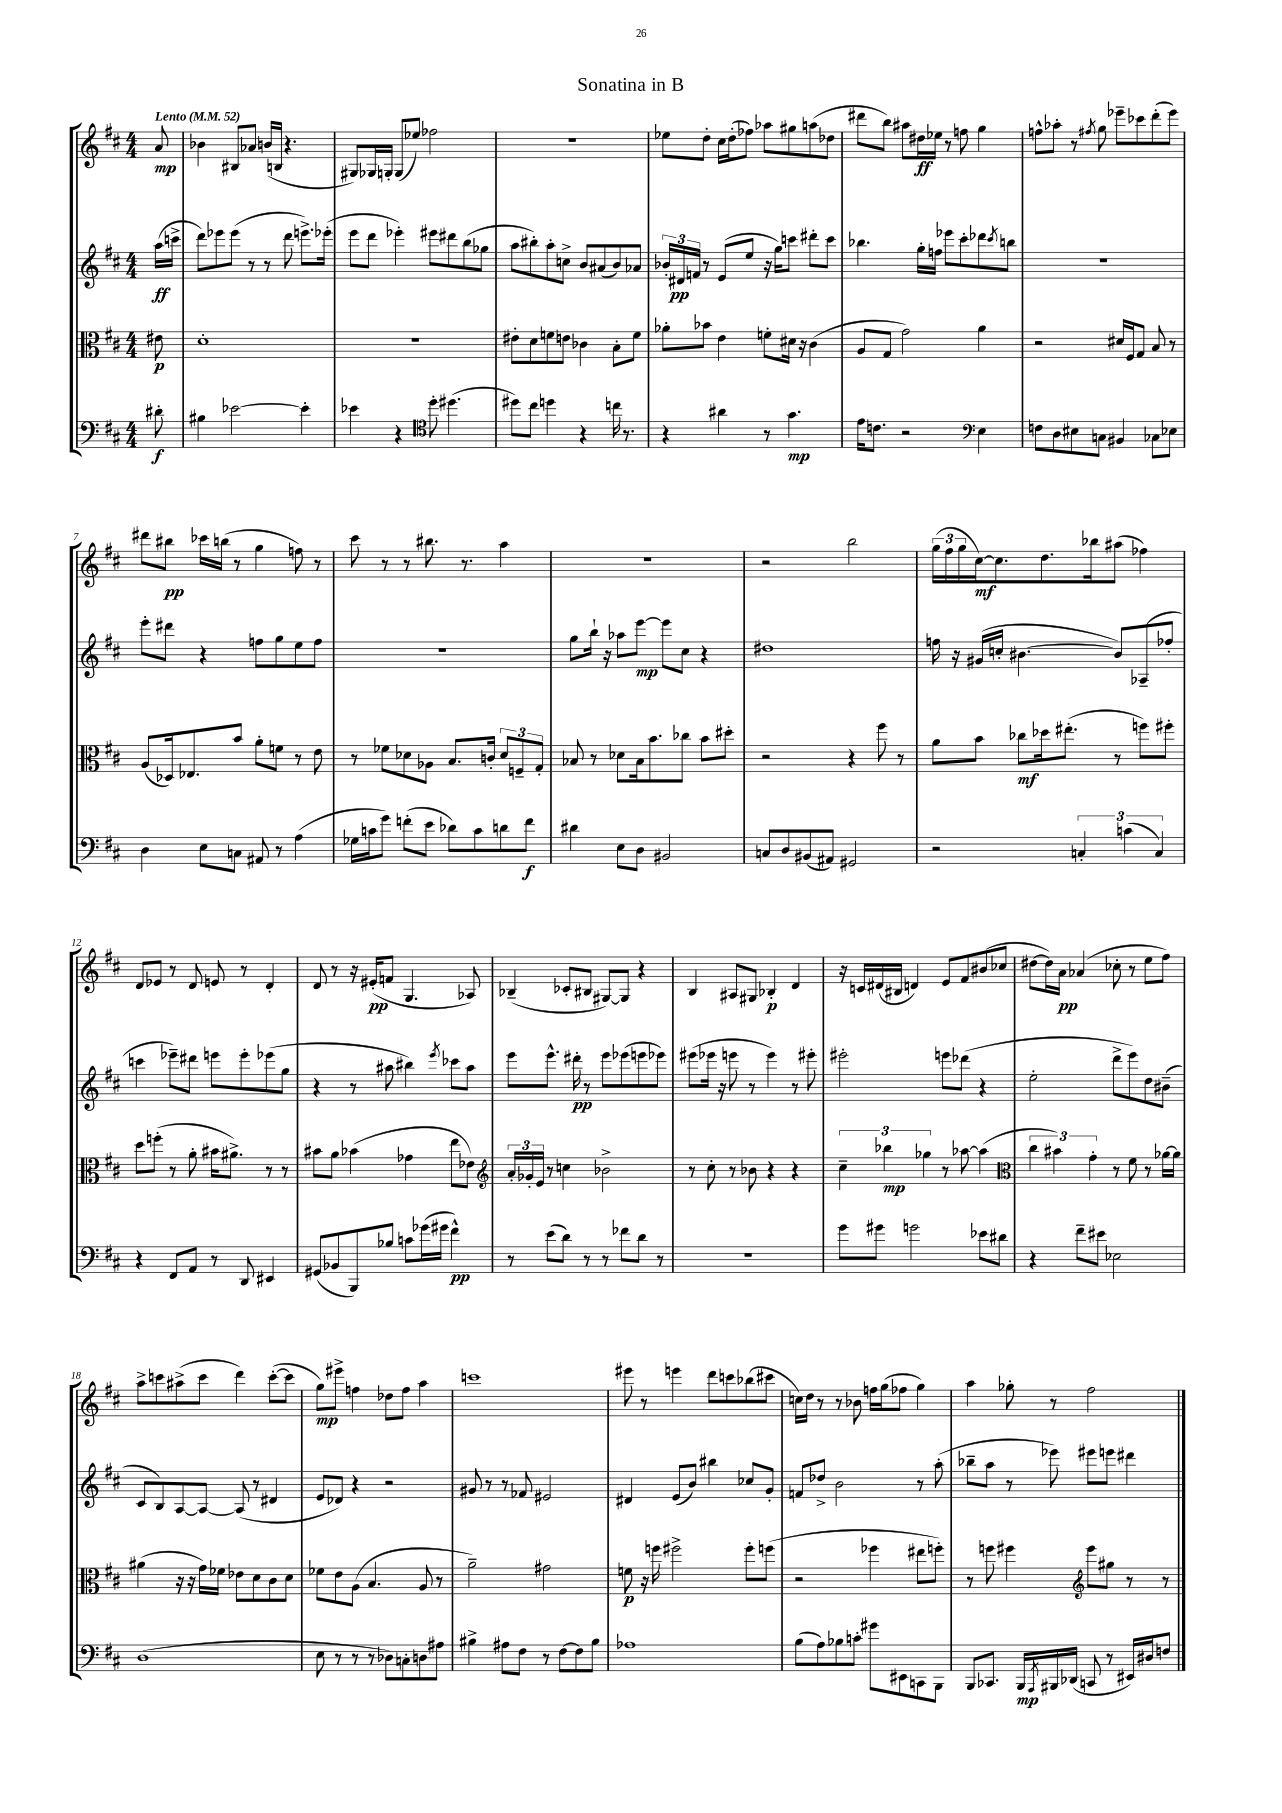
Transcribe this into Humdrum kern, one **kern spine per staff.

**kern	**dynam	**kern	**dynam	**kern	**dynam	**kern	**dynam
*part4	*part4	*part3	*part3	*part2	*part2	*part1	*part1
*staff4	*staff4	*staff3	*staff3	*staff2	*staff2	*staff1	*staff1
*clefF4	*	*clefC3	*	*clefG2	*	*clefG2	*
*k[f#c#]	*	*k[f#c#]	*	*k[f#c#]	*	*k[f#c#]	*
*M4/4	*	*M4/4	*	*M4/4	*	*M4/4	*
*MM52	*	*MM52	*	*MM52	*	*MM52	*
=	=	=	=	=	=	=	=
!	!	!	!	!	!	!LO:TX:a:B:t=Lento	!
8d#X'\	f	8e#X\	p	(16aa\LL	ff	8a/	mp
.	.	.	.	16cccn^\JJ	.	.	.
=1	=1	=1	=1	=1	=1	=1	=1
4B#X\	.	1d'	.	8ddd\L)	.	4b-X\	.
.	.	.	.	8eee-X\	.	.	.
[2e-X\	.	.	.	(8eee-\J	.	8B#X/L	.
.	.	.	.	8r	.	8a-X/J	.
.	.	.	.	8r	.	(16bn/LL	.
.	.	.	.	.	.	16Bn/JJ	.
.	.	.	.	8ddd\	.	4.r	.
4e-'\]	.	.	.	8.eeen^\L)	.	.	.
.	.	.	.	(16eee-X'\Jk	.	.	.
=2	=2	=2	=2	=2	=2	=2	=2
4e-X\	.	1r	.	8eee\L	.	8G#X/L)	.
.	.	.	.	8ddd\J	.	16G-X/L	.
.	.	.	.	.	.	16Gn'/JJ	.
4r	.	.	.	4eee-X'\)	.	(8G/L	.
.	.	.	.	.	.	8ee-X/J)	.
*clefC4	*	*	*	*	*	*	*
8dd'\	.	.	.	8eee#X\L	.	2ff-X\	.
(4.dd#X\	.	.	.	8ddd#X\	.	.	.
.	.	.	.	(8bb\	.	.	.
.	.	.	.	8gg-X\J	.	.	.
=3	=3	=3	=3	=3	=3	=3	=3
8dd#X\L)	.	8e#X'\L	.	8aa\L	.	1r	.
8cc#\J	.	8d\	.	8bb#X'\)	.	.	.
4ddn\	.	8fn\	.	8aa'\	.	.	.
.	.	8en\J	.	8ccn^\J	.	.	.
4r	.	4c-X\	.	8b/L	.	.	.
.	.	.	.	(8a#X/	.	.	.
16ccn\	.	8B'\L	.	8b/)	.	.	.
8.r	.	.	.	.	.	.	.
.	.	8f\J	.	8a-X/J	.	.	.
=4	=4	=4	=4	=4	=4	=4	=4
4r	.	8a-X'\L	.	24b-X'/LL	.	8ee-X\L	.
.	.	.	.	24d#X/	pp	.	.
.	.	.	.	24fn/JJ	.	.	.
.	.	8b-X\J	.	8r	.	8dd'\J	.
4a#X\	.	4e\	.	(8e/L	.	16cc#\LL	.
.	.	.	.	.	.	(16dd'\J	.
.	.	.	.	8ee/J	.	8ff-X\J)	.
8r	.	8fn'\L	.	16r	.	8aa-X\L	.
.	.	.	.	16gg\KL)	.	.	.
4.g\	mp	16d#X\Jk	.	8cccn\J	.	8gg#X\	.
.	.	16r	.	.	.	.	.
.	.	(4c#\	.	8ddd#X'\L	.	(8aan\	.
.	.	.	.	8ccc\J	.	8dd-X\J	.
=5	=5	=5	=5	=5	=5	=5	=5
16e\KL	.	8A/L	.	4.bb-X\	.	8ddd#X\L	.
8.cn\J	.	.	.	.	.	.	.
.	.	8G/J	.	.	.	8bb\J)	.
2r	.	2g\)	.	.	.	8aa#X\L	.
.	.	.	.	16gg'\LL	.	16dd#X\L	ff
.	.	.	.	16ffn\JJ	.	16ee-X\JJ	.
.	.	.	.	8eee-X\L	.	8r	.
.	.	.	.	8ccc#'\	.	8ffn\	.
*clefF4	*	*	*	*	*	*	*
4E\	.	4a\	.	8ddd-X\	.	4gg\	.
.	.	.	.	8qccc#/	.	.	.
.	.	.	.	8bbn\J	.	.	.
=6	=6	=6	=6	=6	=6	=6	=6
8Fn\L	.	2r	.	1r	.	8ffn^^\L	.
8D\	.	.	.	.	.	8aa-X'\J	.
8E#X\	.	.	.	.	.	8r	.
.	.	.	.	.	.	8qff#X/	.
8Cn\J	.	.	.	.	.	8gg\	.
4BB#X/	.	16d#X/LL	.	.	.	8eee-X~\L	.
.	.	16F#/J	.	.	.	.	.
.	.	8G/J	.	.	.	8ccc-X\	.
8C-X\L	.	8B/	.	.	.	(8ddd'\	.
8E-X\J	.	8r	.	.	.	8eee-\J)	.
!!LO:LB:g=z
=7	=7	=7	=7	=7	=7	=7	=7
4D\	.	(8A/L	.	8eee'\L	.	8ddd#X\L	.
.	.	16D-X/k)	.	8ddd#X\J	.	8bb#X\J	pp
.	.	8.E-X/	.	.	.	.	.
8E\L	.	.	.	4r	.	16ccc-X\LL	.
.	.	.	.	.	.	(16bbn\JJ	.
8Cn\J	.	8b/J	.	.	.	8r	.
8AA#X/	.	8a'\L	.	8ffn\L	.	4gg\	.
8r	.	8fn\J	.	8gg\	.	.	.
(4A\	.	8r	.	8ee\	.	8ffn\)	.
.	.	8e\	.	8ff\J	.	8r	.
=8	=8	=8	=8	=8	=8	=8	=8
16G-X\LL	.	8r	.	1r	.	8ccc#\	.
16cn\J	.	.	.	.	.	.	.
8g\J)	.	8f-X\L	.	.	.	8r	.
(8fn'\L	.	8d-X\	.	.	.	8r	.
8e\J	.	8A-X\J	.	.	.	8.bb#X\	.
8d-X\L)	.	8.B/L	.	.	.	.	.
.	.	.	.	.	.	8.r	.
8c\	.	.	.	.	.	.	.
.	.	16cn'/Jk	.	.	.	.	.
8dn\	.	12d-/L	.	.	.	4aa\	.
.	.	12Fn~/	.	.	.	.	.
8f\J	f	.	.	.	.	.	.
.	.	12G'/J	.	.	.	.	.
=9	=9	=9	=9	=9	=9	=9	=9
4d#X\	.	8B-X/	.	8gg\L	.	1r	.
.	.	8r	.	16bb`\Jk	.	.	.
.	.	.	.	16r	.	.	.
8E\L	.	8d-X\L	.	8aa-X\L	.	.	.
8D\J	.	16B-\k	.	[8eee\J	mp	.	.
.	.	8.b\	.	.	.	.	.
2BB#X/	.	.	.	8eee\L]	.	.	.
.	.	8cc-X\J	.	8cc#\J	.	.	.
.	.	8b\L	.	4r	.	.	.
.	.	8dd#X'\J	.	.	.	.	.
=10	=10	=10	=10	=10	=10	=10	=10
8Cn/L	.	2r	.	1dd#X	.	2r	.
8D/	.	.	.	.	.	.	.
(8BB#X/	.	.	.	.	.	.	.
8AA#X/J)	.	.	.	.	.	.	.
2GG#X/	.	4r	.	.	.	2bb\	.
.	.	8ff#\	.	.	.	.	.
.	.	8r	.	.	.	.	.
=11	=11	=11	=11	=11	=11	=11	=11
2r	.	8a\L	.	16ffn\	.	(24gg\LL	.
.	.	.	.	.	.	24ff#\	.
.	.	.	.	16r	.	.	.
.	.	.	.	.	.	24gg\	.
.	.	8b\J	.	(16g#X/LL	.	[16cc#\J)	mf
.	.	.	.	16ccn'/JJ	.	8.cc#\]	.
.	.	8cc-X\L	mf	[4.b#X\	.	.	.
.	.	16dd-X\k	.	.	.	8.dd\	.
.	.	(8.ee#X'\J	.	.	.	.	.
6Cn'/	.	.	.	.	.	.	.
.	.	.	.	.	.	16bb-X\k	.
.	.	8r	.	8b#/L])	.	(8aa#X\J	.
(6cn\	.	.	.	.	.	.	.
.	.	8ffn\L)	.	(8A-X~/	.	4ff-X\)	.
6C/)	.	.	.	.	.	.	.
.	.	8ff#X'\J	.	8ff-X'/J	.	.	.
!!LO:LB:g=z
=12	=12	=12	=12	=12	=12	=12	=12
4r	.	8dd\L	.	4cccn\	.	8d/L	.
.	.	(8ffn'\J	.	.	.	8e-X/J	.
8FF#/L	.	8r	.	8eee-X~\L)	.	8r	.
8AA/J	.	8a'\	.	8ddd#X\J	.	8d/	.
8r	.	16b#X\KL	.	8eeen\L	.	8en/	.
.	.	8.a#X^\J)	.	.	.	.	.
8DD/	.	.	.	8eee'\	.	8r	.
4EE#X/	.	8r	.	(8eee-X\	.	4d'/	.
.	.	8r	.	8gg\J	.	.	.
=13	=13	=13	=13	=13	=13	=13	=13
(8GG#X/L	.	8b#X\L	.	4r	.	8d/	.
8BB-X/	.	8a\J	.	.	.	8r	.
8BBB/)	.	(4b-X\	.	8r	.	16r	.
.	.	.	.	.	.	(16e#X'/KL	pp
8B-X/J	.	.	.	8aa#X\	.	8fn/J	.
8cn\L	.	4g-X\	.	4bb#X\)	.	4.G/	.
(16g-X\L	.	.	.	.	.	.	.
16g#X\JJ	.	.	.	.	.	.	.
.	.	.	.	8qeee/	.	.	.
4f#^^\)	pp	8ee\L	.	8ccc-X\L	.	.	.
.	.	8e-X\J)	.	8aa#\J	.	8A-X/)	.
=14	=14	=14	=14	=14	=14	=14	=14
*	*	*clefG2	*	*	*	*	*
8r	.	24a'/LL	.	8eee\L	.	(4B-X~/	.
.	.	24g-X'/	.	.	.	.	.
.	.	24e/JJ	.	.	.	.	.
(8e\L	.	8r	.	8.eee^^\J	.	.	.
8d\J)	.	4ccn\	.	.	.	8c-X'/L	.
.	.	.	.	16ddd#X'\	pp	.	.
8r	.	.	.	8r	.	8B#X/J	.
8r	.	2b-X^\	.	8eee\L	.	[8G#X/L)	.
8f-X\L	.	.	.	(8eee-X\	.	8G#/J]	.
8d\J	.	.	.	8eeen\	.	4r	.
8r	.	.	.	8eee-X\J)	.	.	.
=15	=15	=15	=15	=15	=15	=15	=15
1r	.	8r	.	(8eee#X\L	.	4B/	.
.	.	8cc#'\	.	16eee-X\Jk	.	.	.
.	.	.	.	16r	.	.	.
.	.	8r	.	8eeen\	.	8A#X/L	.
.	.	8b-X\	.	8r	.	8G#X/J	.
.	.	4r	.	4eee\)	.	4B-X'/	p
.	.	4r	.	8r	.	4d/	.
.	.	.	.	8eee#X'\	.	.	.
=16	=16	=16	=16	=16	=16	=16	=16
8g\L	.	6cc#~\	.	2eee#X'\	.	16r	.
.	.	.	.	.	.	16cn/LL	.
8g#X\J	.	.	.	.	.	(16d#X/	.
.	.	6bb-X\	mp	.	.	.	.
.	.	.	.	.	.	16B#X/JJ	.
2gn\	.	.	.	.	.	4dn/)	.
.	.	6gg-X\	.	.	.	.	.
.	.	8r	.	8eeen\L	.	8e/L	.
.	.	[8aa-X\	.	(8ddd-X\J	.	8f#/	.
8e-X\L	.	(4aa-\]	.	4r	.	(8b#X/	.
8d#X\J	.	.	.	.	.	8cc-X/J	.
=17	=17	=17	=17	=17	=17	=17	=17
*	*	*clefC3	*	*	*	*	*
4r	.	6cc#\	.	2ee'\	.	[8dd#X\L	.
.	.	.	.	.	.	16dd#\L])	.
.	.	6b#X\)	.	.	.	.	.
.	.	.	.	.	.	16a\JJ	pp
8f#~\L	.	.	.	.	.	(4a-X/	.
.	.	6g'\	.	.	.	.	.
8e#X\J	.	.	.	.	.	.	.
2E-X\	.	8r	.	8ddd^\L	.	8cc-X'\	.
.	.	8f#\	.	8eee\)	.	8r	.
.	.	8r	.	8dd\	.	8ee\L	.
.	.	[16a-X\LL	.	(8b#X~\J	.	8ff#\J)	.
.	.	16a-\JJ]	.	.	.	.	.
!!LO:LB:g=z
=18	=18	=18	=18	=18	=18	=18	=18
(1D	.	(4a#X\	.	8c#/L	.	8aa^\L	.
.	.	.	.	8B/)	.	8cccn\	.
.	.	16r	.	[8A/	.	(8aa#X^\	.
.	.	16r	.	.	.	.	.
.	.	16g\LL)	.	8A/J_	.	8ccc\J	.
.	.	16f-X\JJ	.	.	.	.	.
.	.	8e-X\L	.	(8A/]	.	4ddd\)	.
.	.	8d\	.	8r	.	.	.
.	.	8c#\	.	4d#X/	.	([8ccc'\L	.
.	.	8d\J	.	.	.	8ccc\J]	.
=19	=19	=19	=19	=19	=19	=19	=19
8E\	.	8f-X\L	.	8e/L	.	8gg\L)	mp
8r	.	8e\	.	8d-X/J)	.	8eee#X^\J	.
8r	.	(8A\J	.	4r	.	4ffn\	.
8r	.	4.B/	.	.	.	.	.
8D-X\L)	.	.	.	2r	.	8dd-X\L	.
8Cn'\	.	.	.	.	.	8ff\J	.
8Dn\	.	8A/	.	.	.	4aa\	.
8A#X\J	.	8r	.	.	.	.	.
=20	=20	=20	=20	=20	=20	=20	=20
4B#X^\	.	2a~\)	.	8g#X/	.	1cccn	.
.	.	.	.	8r	.	.	.
8A#X\L	.	.	.	8r	.	.	.
8F#\J	.	.	.	8f-X/	.	.	.
8r	.	2g#X\	.	2e#X/	.	.	.
[8F#\L	.	.	.	.	.	.	.
8F#\]	.	.	.	.	.	.	.
8B#\J	.	.	.	.	.	.	.
=21	=21	=21	=21	=21	=21	=21	=21
1A-X	.	8fn\	p	4d#X/	.	8eee#X\	.
.	.	16r	.	.	.	8r	.
.	.	16ffn\	.	.	.	.	.
.	.	2ff#X^\	.	(8e/L	.	4eeen\	.
.	.	.	.	8b/J)	.	.	.
.	.	.	.	4bb#X\	.	8ddd\L	.
.	.	.	.	.	.	8cccn\	.
.	.	8ff#'\L	.	8cc-X/L	.	(8bb-X\	.
.	.	(8ffn\J	.	8g'/J	.	8ccc#X\J	.
=22	=22	=22	=22	=22	=22	=22	=22
(8B\L	.	2r	.	8fn/L	.	16ccn\LL)	.
.	.	.	.	.	.	16dd\JJ	.
8A\)	.	.	.	8dd-X^/J	.	8r	.
8B-X\	.	.	.	2b\	.	8r	.
8cn'\J	.	.	.	.	.	8b-X\	.
8g#X\L	.	4ff-X\	.	.	.	16ffn\LL	.
.	.	.	.	.	.	(16gg\J	.
8EE#X\	.	.	.	.	.	8ff-X\J	.
8CCn\	.	8ee#X\L	.	8r	.	4gg\)	.
8BBB\J	.	8ffn'\J)	.	(8aa'\	.	.	.
=23	=23	=23	=23	=23	=23	=23	=23
8BBB/L	.	8r	.	8bb-X~\L	.	4aa\	.
8.CC-X/J	.	8ffn\	.	8aa\J	.	.	.
.	.	4ff#X\	.	8r	.	8gg-X'\	.
16BBB/LL	mp	.	.	.	.	.	.
8qAAA/	.	.	.	.	.	.	.
16BBB#X/	.	.	.	8eee-X\)	.	8r	.
(16DD-X/JJ	.	.	.	.	.	.	.
*	*	*clefG2	*	*	*	*	*
8CCn/	.	8eee\L	.	8eee#X\L	.	2ff#\	.
8r	.	8gg#X\J	.	8eeen\J	.	.	.
16EE#X/LL)	.	8r	.	4ddd#X\	.	.	.
16D#X/J	.	.	.	.	.	.	.
8Fn/J	.	8r	.	.	.	.	.
==	==	==	==	==	==	==	==
*-	*-	*-	*-	*-	*-	*-	*-
